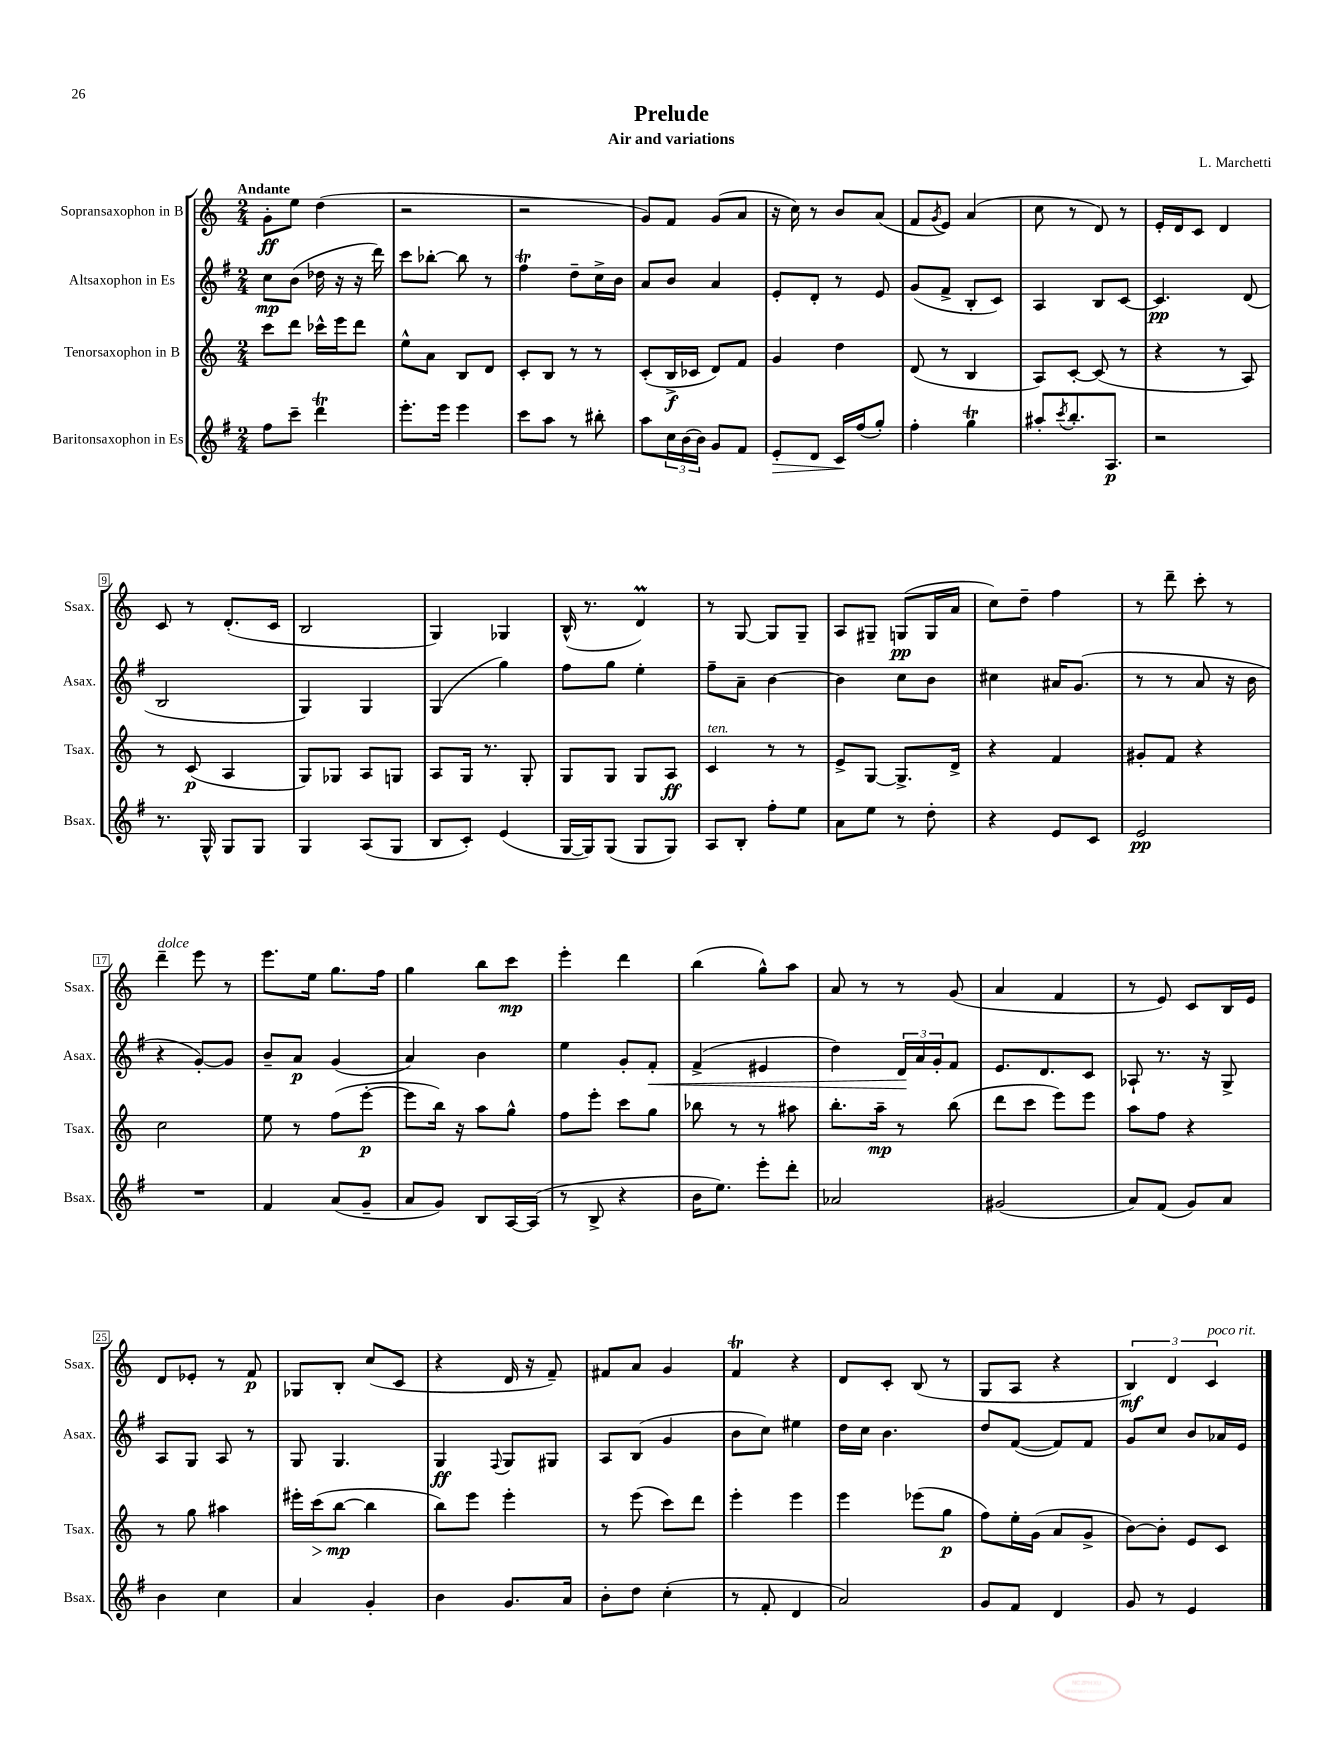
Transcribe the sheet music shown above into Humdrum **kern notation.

**kern	**kern	**kern	**kern
*staff4	*staff3	*staff2	*staff1
*clefG2	*clefG2	*clefG2	*clefG2
*k[f#]	*k[]	*k[f#]	*k[]
*M2/4	*M2/4	*M2/4	*M2/4
8ff#	8ccc	8cc	8g'
8ccc~	8ddd	(8b	8ee
4ddd	16ccc-^^	16dd-	(4dd
.	16eee	16r	.
.	8ddd	16r	.
.	.	16ddd)	.
=	=	=	=
8.eee'	8ee^^	8ccc	2r
.	8a	[8bb-'	.
16eee	.	.	.
4eee	8B	8bb-]	.
.	8d	8r	.
=	=	=	=
8ccc	8c'	4ff#	2r
8aa	8B	.	.
8r	8r	8dd~	.
8bb#'	8r	16cc^	.
.	.	16b	.
=	=	=	=
8aa	(8c'	8a	8g)
24cc	16B^	8b	8f
(24b	.	.	.
.	16c-	.	.
24b)	.	.	.
8g	8d)	4a	(8g
8f#	8f	.	8a
=	=	=	=
8e'	4g	8e'	16r
.	.	.	16cc)
8d	.	8d'	8r
16c	4dd	8r	8b
(16ff#	.	.	.
8gg')	.	8e	(8a
=	=	=	=
4ff#'	(8d	(8g	8f
.	.	.	8qg
.	8r	8f#^	8e)
4gg	4B	8B'	(4a
.	.	8c)	.
=	=	=	=
8aa#'	8A)	4A	8cc
8qccc	.	.	.
8.bb'	[8c'	.	8r
.	(8c]	8B	8d)
8.A	.	.	.
.	8r	[8c	8r
=	=	=	=
2r	4r	4.c]	16e'
.	.	.	16d
.	.	.	8c
.	8r	.	4d
.	8A)	(8d	.
=	=	=	=
8.r	8r	2B	8c
.	(8c	.	8r
16G^^	.	.	.
8G	4A	.	(8.d'
8G	.	.	.
.	.	.	16c
=	=	=	=
4G	8G)	4G)	2B
.	8G-	.	.
(8A	8A	4G	.
8G	8G	.	.
=	=	=	=
8B	8A	(4G	4G)
8c')	16G	.	.
.	8.r	.	.
(4e	.	4gg)	4G-
.	8G'	.	.
=	=	=	=
[16G	8G	8ff#	(16B^^
16G])	.	.	8.r
(8G	8G	8gg	.
8G	8G	4ee'	4d)
8G)	8A	.	.
=	=	=	=
8A	4c	8ff#~	8r
8B'	.	8a~	[8G
8ff#'	8r	[4b	8G]
8ee	8r	.	8G~
=	=	=	=
8a	8e^	4b]	8A
8ee	[8G	.	8G#~
8r	8.G^]	8cc	(8G
8dd'	.	8b	16G
.	16d^	.	16a
=	=	=	=
4r	4r	4cc#	8cc)
.	.	.	8dd~
8e	4f	16a#	4ff
.	.	(8.g	.
8c	.	.	.
=	=	=	=
2e	8g#'	8r	8r
.	8f	8r	8ddd~
.	4r	8a	8ccc'
.	.	16r	8r
.	.	16b	.
=	=	=	=
2r	2cc	4r	4ddd~
.	.	[8g')	8eee
.	.	8g]	8r
=	=	=	=
4f#	8ee	8b~	8.eee
.	8r	8a	.
.	.	.	16ee
(8a	(8ff	(4g	8.gg
8g~	[8eee'	.	.
.	.	.	16ff
=	=	=	=
8a	8eee]	4a)	4gg
8g)	16bb)	.	.
.	16r	.	.
8B	8aa	4b	8bb
[16A	8gg^^	.	8ccc
(16A]	.	.	.
=	=	=	=
8r	8ff	4ee	4eee'
8B^	8eee'	.	.
4r	8ccc	8g'	4ddd
.	8gg	8f#'	.
=	=	=	=
16b	8bb-	(4f#^	(4bb
8.ee)	.	.	.
.	8r	.	.
8eee'	8r	4e#	8gg^^)
8ddd'	8aa#	.	8aa
=	=	=	=
2a-	8.bb'	4dd)	8a
.	.	.	8r
.	16aa~	.	.
.	8r	24d	8r
.	.	24a	.
.	.	24g'	.
.	(8bb	8f#	(8g
=	=	=	=
(2g#	8ddd	8.e	4a
.	8ccc	.	.
.	.	8.d	.
.	8eee)	.	4f
.	8eee	8c	.
=	=	=	=
8a)	8aa	8A-`	8r
(8f#	8ff	8.r	8e)
8g)	4r	.	8c
.	.	16r	.
8a	.	8G^	16B
.	.	.	16e
=	=	=	=
4b	8r	8A	8d
.	8gg	8G	8e-'
4cc	4aa#	8A	8r
.	.	8r	8f
=	=	=	=
4a	16eee#'	8G	8G-
.	(16ccc	.	.
.	[8bb	4.G	8B'
4g'	4bb]	.	(8cc
.	.	.	8c
=	=	=	=
4b	8bb)	4G	4r
.	8eee	.	.
.	.	8qqF#	.
8.g	4eee'	8G	16d
.	.	.	16r
.	.	8G#	8f~)
16a	.	.	.
=	=	=	=
8b'	8r	8A	8f#
8dd	(8eee	(8B	8a
(4cc'	8ccc)	4g	4g
.	8ddd	.	.
=	=	=	=
8r	4eee'	8b	4f
8f#'	.	8cc)	.
4d	4eee	4ee#	4r
=	=	=	=
2a)	4eee	16dd	8d
.	.	16cc	.
.	.	4.b	8c'
.	(8eee-	.	(8B
.	8gg	.	8r
=	=	=	=
8g	8ff)	8dd	8G
8f#	16ee'	([8f#	8A
.	(16g	.	.
4d	8a	8f#])	4r
.	8g^	8f#	.
=	=	=	=
8g	[8b)	8g	6B)
8r	8b']	8cc	.
.	.	.	6d
4e	8e	8b	.
.	.	.	6c
.	8c	16a-	.
.	.	16e	.
==	==	==	==
*-	*-	*-	*-
